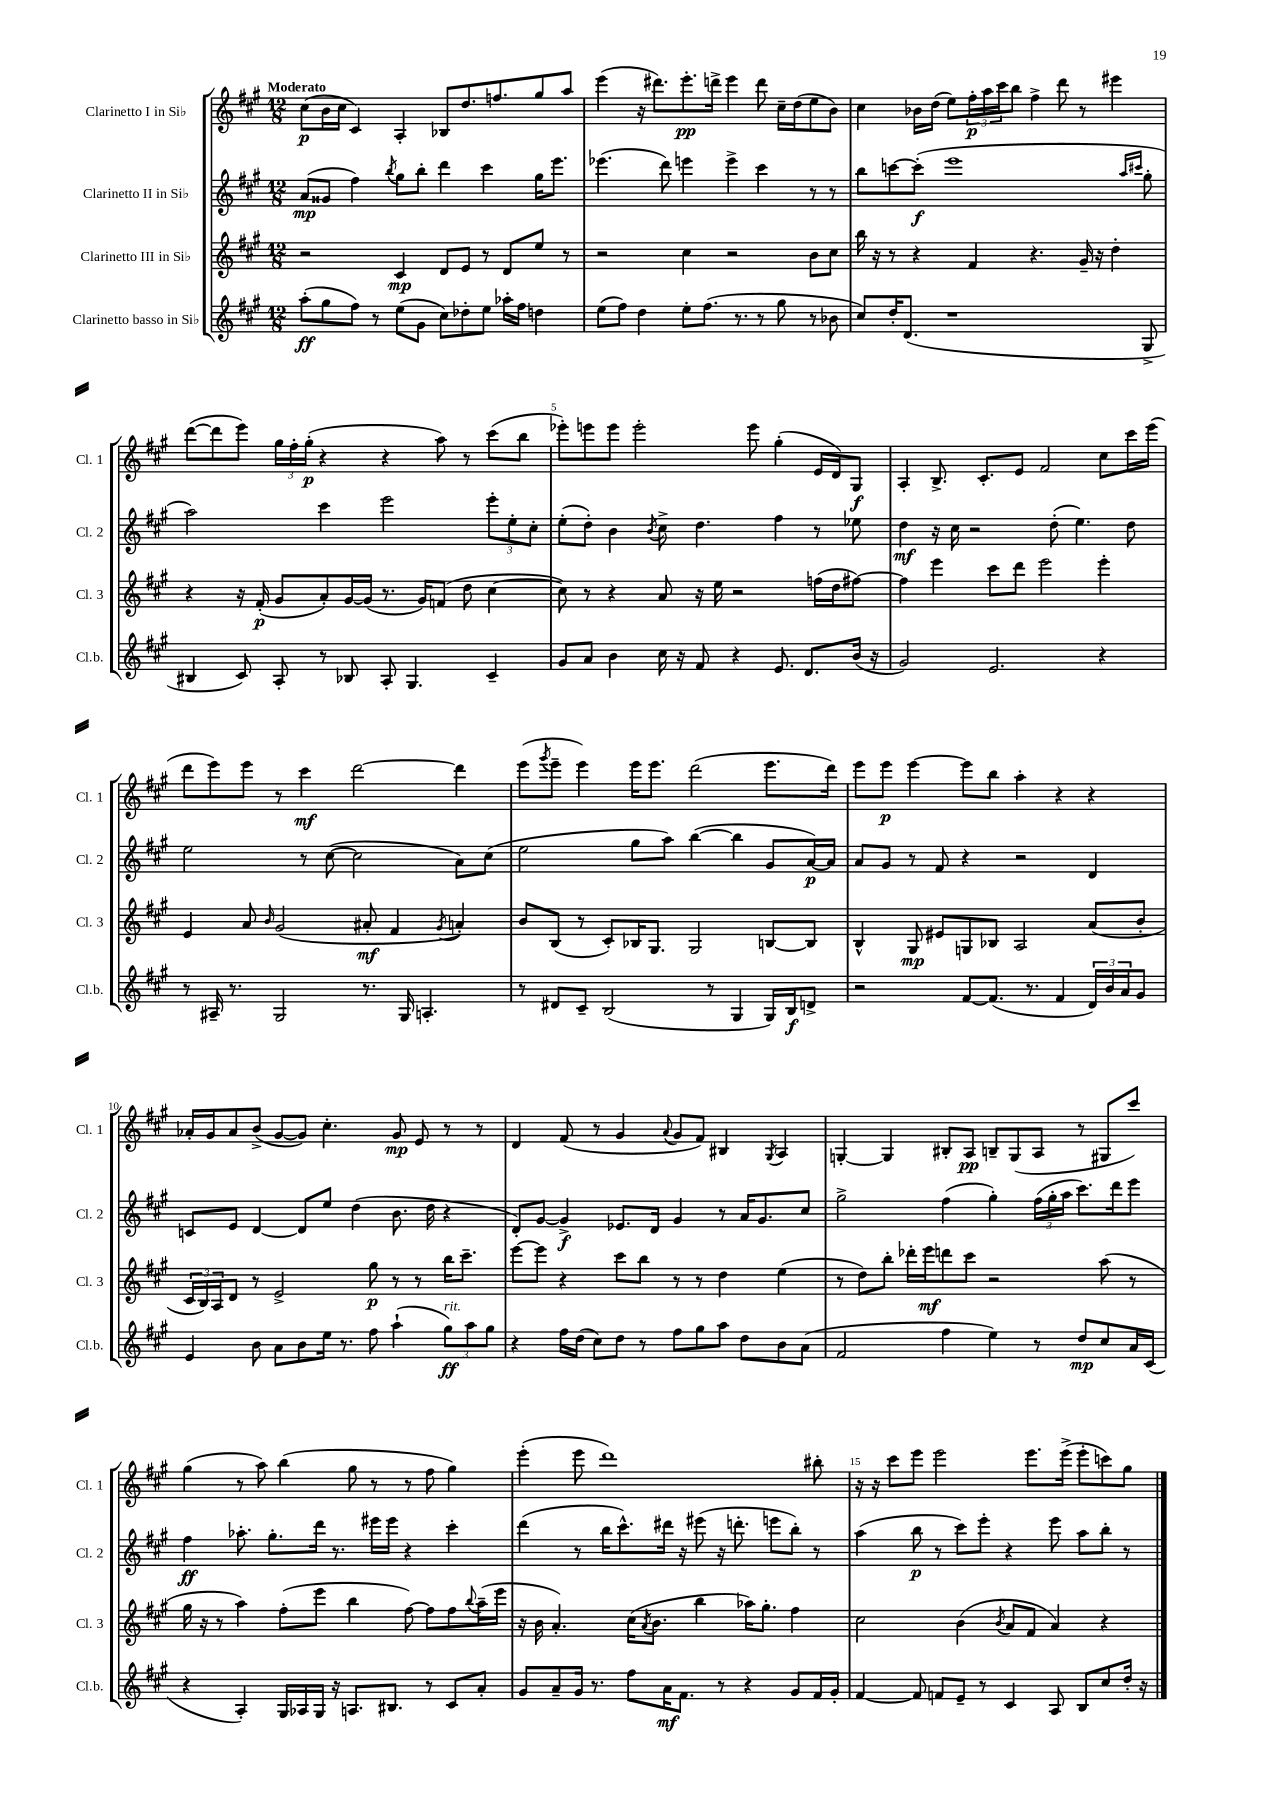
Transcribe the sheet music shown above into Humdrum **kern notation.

**kern	**kern	**kern	**kern
*staff4	*staff3	*staff2	*staff1
*clefG2	*clefG2	*clefG2	*clefG2
*k[f#c#g#]	*k[f#c#g#]	*k[f#c#g#]	*k[f#c#g#]
*M12/8	*M12/8	*M12/8	*M12/8
(8aa'	2r	(8a	(8cc#
8gg#	.	8g##	16b
.	.	.	16cc#
8ff#)	.	4ff#)	4c#)
8r	.	.	.
.	.	8qbb	.
(8ee	4c#	8gg#	4A'
8g#	.	8bb'	.
8cc#)	8d	4ddd	8B-
8dd-'	8e	.	8.dd
8ee	8r	4ccc#	.
.	.	.	8.ff
16aa-'	8d	.	.
16ff#	.	.	.
4dd	8ee	16gg#	8gg#
.	.	8.eee	.
.	8r	.	8aa
=	=	=	=
(8ee	2r	(4.eee-	(4eee
8ff#)	.	.	.
4dd	.	.	16r
.	.	.	8.ddd#)
.	.	8ddd)	.
8ee'	4cc#	4eee	8.eee'
(8.ff#	.	.	.
.	.	.	16ddd^
.	2r	4eee^	4eee
8.r	.	.	.
8r	.	4ccc#	8ddd
8gg#	.	.	16cc#~
.	.	.	(16dd
8r	8b	8r	8ee
8b-	8cc#	8r	8b)
=	=	=	=
8cc#)	16bb	8bb	4cc#
.	16r	.	.
16dd'	8r	[8ccc	.
(8.d	.	.	.
.	4r	(8ccc']	16b-
.	.	.	(16dd
1r	.	1eee	8ee)
.	4f#	.	24ff#'
.	.	.	24aa
.	.	.	24ccc#
.	.	.	8bb
.	4.r	.	4ff#^
.	.	.	8ddd
.	16g#~	.	8r
.	16r	.	.
.	4dd'	.	4eee#
.	.	16qqaa	.
.	.	16qqccc#	.
8G#^	.	8gg#'	.
=	=	=	=
4B#	4r	2aa)	([8ddd
.	.	.	8ddd]
8c#)	16r	.	8eee)
.	(16f#'	.	.
8A'	8g#	.	24gg#
.	.	.	24ff#'
.	.	.	(24gg#'
8r	8a')	4ccc#	4r
8B-	[16g#	.	.
.	(16g#]	.	.
8A'	8.r	2eee	4r
4.G#	.	.	.
.	16g#)	.	.
.	(8f	.	8aa)
.	8dd	.	8r
4c#~	[4cc#	12eee'	(8ccc#
.	.	12ee'	.
.	.	.	8bb
.	.	12cc#'	.
=	=	=	=
8g#	8cc#])	(8ee'	8eee-')
8a	8r	8dd')	8eee
4b	4r	4b	8eee
.	.	.	2eee'
.	.	8qb	.
16cc#	8a	8cc#^	.
16r	.	.	.
8f#	16r	4.dd	.
.	16ee	.	.
4r	2r	.	.
.	.	.	8eee
8.e	.	4ff#	(4gg#'
8.d	.	.	.
.	(16ff	8r	16e
.	16dd	.	16d)
(16b	[8ff#)	8ee-	8G#
16r	.	.	.
=	=	=	=
2g#)	4ff#]	4dd	4A'
.	4eee	16r	8.B^
.	.	16cc#	.
.	.	2r	.
.	.	.	8.c#'
2.e	8ccc#	.	.
.	8ddd	.	8e
.	2eee	.	2f#
.	.	(8dd'	.
.	.	4.ee)	.
4r	4eee'	.	8cc#
.	.	8dd	16ccc#
.	.	.	(16eee
=	=	=	=
8r	4e	2ee	8ddd
16A#~	.	.	8eee)
8.r	.	.	.
.	8a	.	8eee
.	16qqb	.	.
2G#	(2g#	.	8r
.	.	8r	4ccc#
.	.	([8cc#	.
.	.	2cc#]	[2ddd
8.r	8a#'	.	.
.	4f#	.	.
16G#	.	.	.
4.A'	.	.	.
.	8qg#	.	.
.	4a')	8a)	4ddd]
.	.	(8cc#	.
=	=	=	=
8r	8b	2ee	(8eee
.	.	.	8qggg#
8d#	(8B	.	8eee~
8c#~	8r	.	4eee)
(2B	8c#')	.	.
.	16B-	8gg#	16eee
.	8.G#	.	8.eee
.	.	8aa)	.
.	2G#	([4bb	(2ddd
8r	.	.	.
4G#	.	4bb]	.
16G#)	[8B	8g#	8.eee
16B	.	.	.
8d^	8B]	[16a)	.
.	.	16a]	16ddd)
=	=	=	=
2r	4B^^	8a	8eee
.	.	8g#	8eee
.	8G#	8r	[4eee
.	8e#	8f#	.
[8f#	8G	4r	8eee]
(8.f#]	8B-	.	8bb
.	2A	2r	4aa'
8.r	.	.	.
4f#	.	.	4r
24d)	(8a	4d	4r
24b	.	.	.
24a	.	.	.
8g#	8b'	.	.
=	=	=	=
4e	24c#	8c	16a-'
.	24B)	.	.
.	.	.	16g#
.	24A	.	.
.	8d	8e	8a-
8b	8r	[4d	(8b^
8a	2e^	.	[8g#
8b	.	8d]	8g#])
16ee	.	8ee	4.cc#'
8.r	.	.	.
.	.	(4dd	.
8ff#	8gg#	.	.
(4aa`	8r	8.b	8g#
.	8r	.	8e
.	.	16dd	.
12gg#)	16bb	4r	8r
.	8.ccc#~	.	.
12aa	.	.	.
.	.	.	8r
12gg#	.	.	.
=	=	=	=
4r	[8eee	8d')	4d
.	8eee]	[8g#	.
16ff#	4r	4g#^]	(8f#
(16dd	.	.	.
8cc#)	.	.	8r
8dd	8ccc#	8.e-	4g#
8r	8bb	.	.
.	.	16d	.
.	.	.	8qqa
8ff#	8r	4g#	8g#
8gg#	8r	.	8f#)
8aa	4dd	8r	4B#
8dd	.	16a	.
.	.	8.g#	.
.	.	.	8qG#
8b	(4ee	.	4A
(8a	.	8cc#	.
=	=	=	=
2f#	8r	2gg#^	[4G'
.	8dd)	.	.
.	8bb'	.	4G]
.	16ddd-'	.	.
.	16eee	.	.
4ff#	8ddd	(4ff#	8B#'
.	8ccc#	.	8A
4ee)	2r	4gg#')	8B~
.	.	.	(8G
8r	.	(24ff#	8A
.	.	24gg#'	.
.	.	24aa	.
8dd	.	8.ccc#)	8r
8cc#	(8aa	.	8G#
.	.	16ddd	.
16a	8r	8eee	8ccc#)
(16c#	.	.	.
=	=	=	=
4r	16gg#	4ff#	(4gg#
.	16r	.	.
.	8r	.	.
4A')	4aa)	8.aa-'	8r
.	.	.	8aa)
.	.	8.gg#'	.
16G#	(8ff#'	.	(4bb
16A-	.	.	.
16G#	8eee	16ddd	.
16r	.	8.r	.
8.A	4bb	.	8gg#
.	.	16eee#	8r
8.B#	.	16eee#	.
.	[8ff#)	4r	8r
8r	8ff#]	.	8ff#
8c#	8ff#	4ccc#'	4gg#)
.	8qqbb	.	.
8a'	(16aa~	.	.
.	16eee	.	.
=	=	=	=
8g#	16r	(4ddd	(4eee'
.	16b	.	.
8a~	4.a')	.	.
16g#	.	8r	8eee
8.r	.	.	.
.	.	16bb	1ddd)
.	.	8.ccc#^^)	.
8ff#	(16cc#	.	.
.	8qa	.	.
.	8.b	.	.
16a	.	16ddd#	.
8.f#	.	16r	.
.	4bb	(8eee#	.
8r	.	16r	.
.	.	8.ddd'	.
4r	16aa-)	.	.
.	8.gg#'	.	.
.	.	8eee	.
8g#	4ff#	8bb')	.
16f#	.	8r	8bb#'
16g#'	.	.	.
=	=	=	=
[4f#	2cc#	(4aa	16r
.	.	.	16r
.	.	.	8ccc#
8f#]	.	8bb	8eee
8f	.	8r	2eee
8e~	(4b	8ccc#)	.
8r	.	8eee'	.
.	8qb	.	.
4c#	8a	4r	.
.	8f#	.	8.eee
8A	4a)	8eee	.
.	.	.	(16eee^
8B	.	8aa	8eee'
8cc#	4r	8bb'	8ccc)
16dd'	.	8r	8gg#
16r	.	.	.
==	==	==	==
*-	*-	*-	*-
